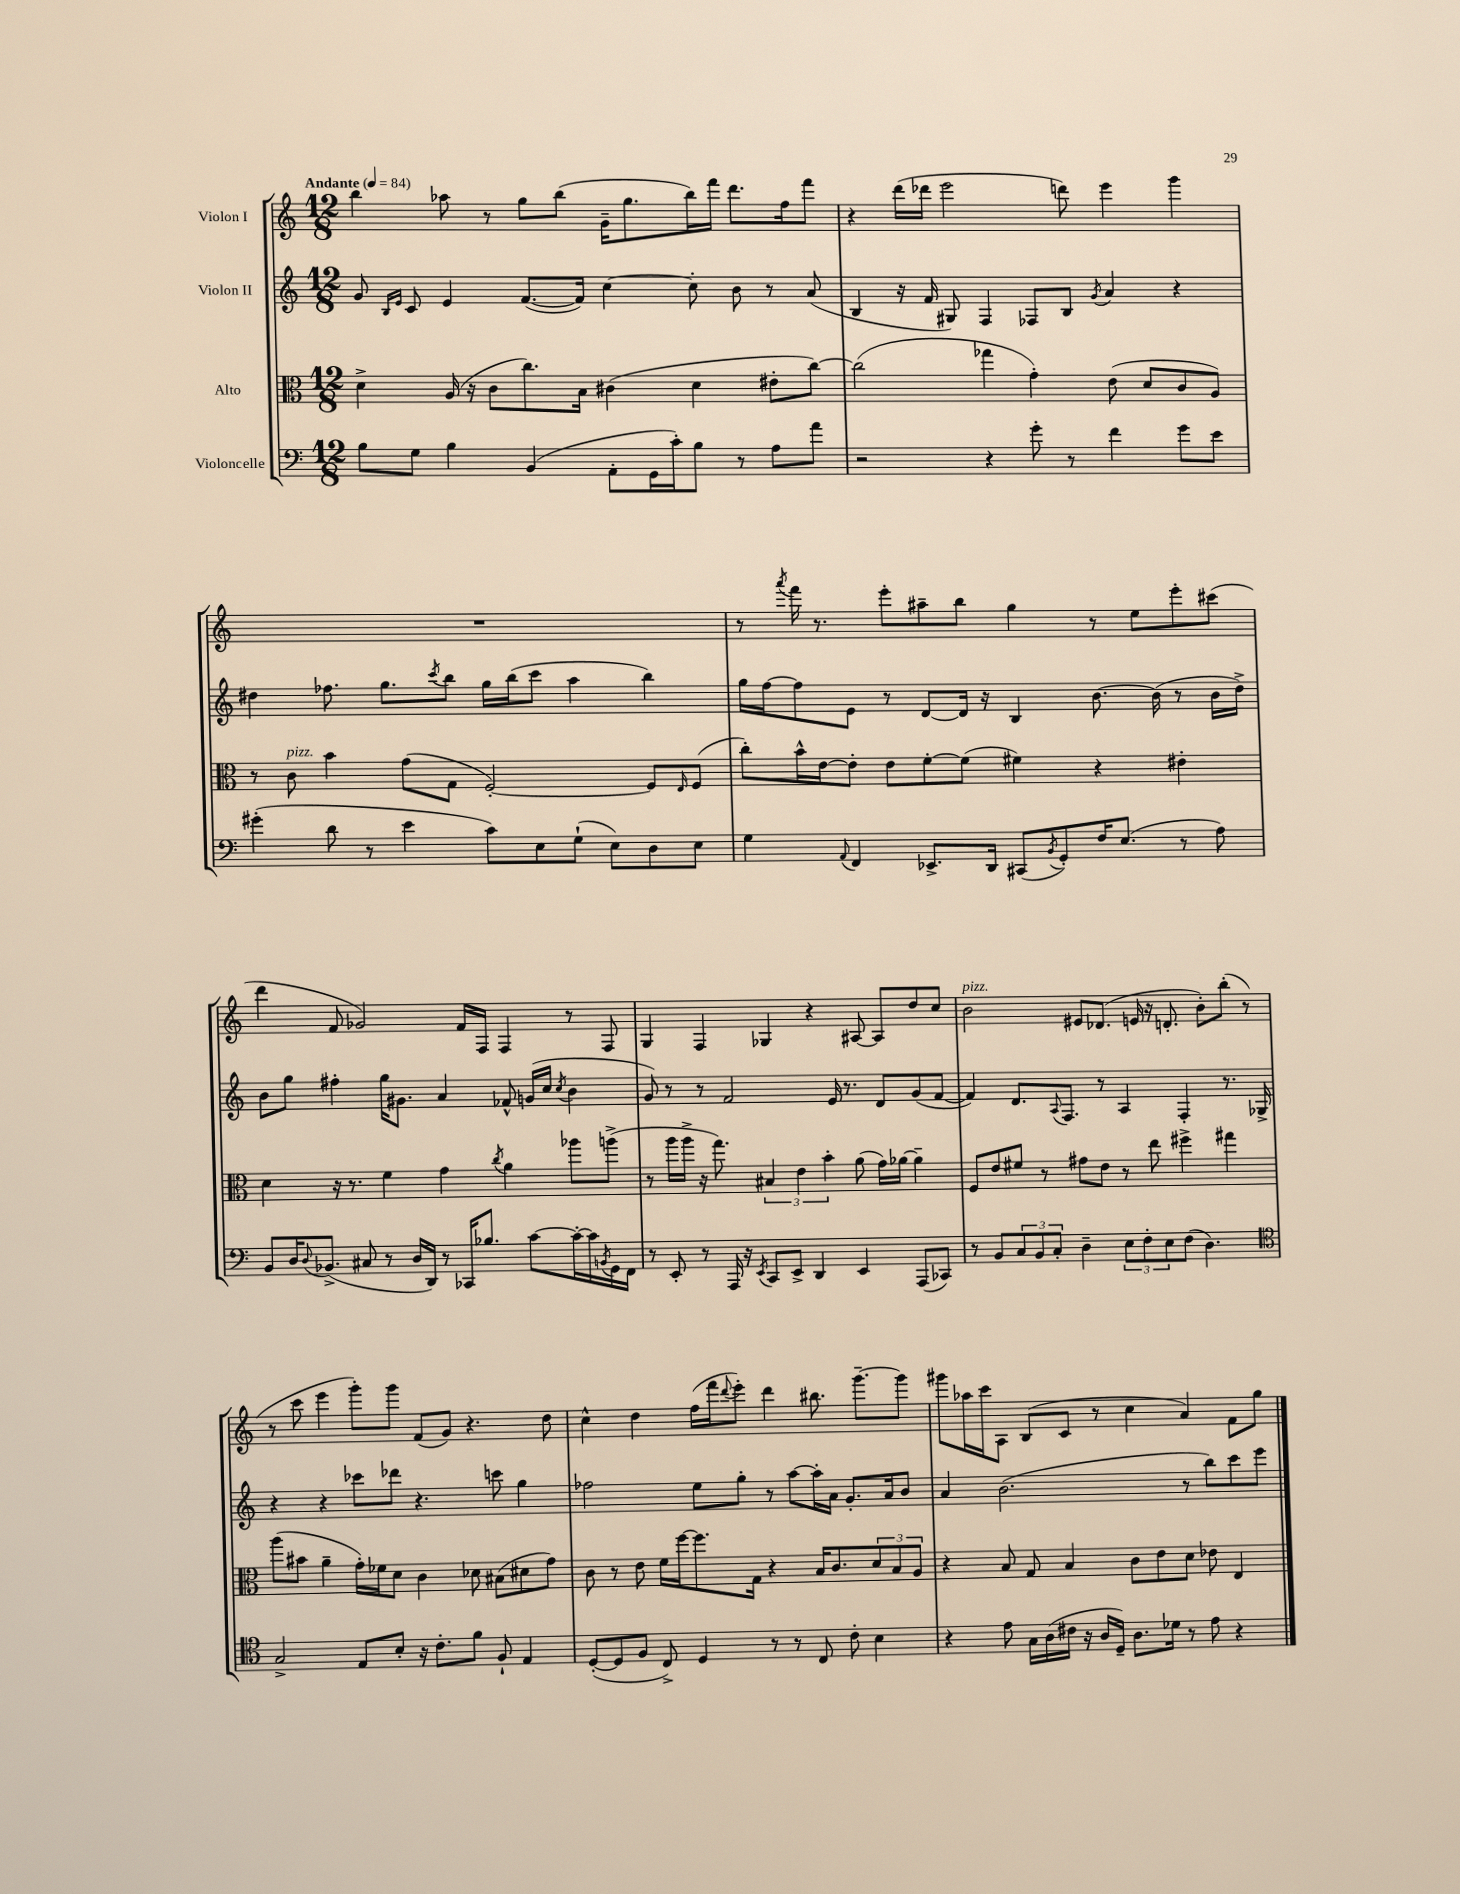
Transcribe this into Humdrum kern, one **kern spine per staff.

**kern	**kern	**kern	**kern
*staff4	*staff3	*staff2	*staff1
*clefF4	*clefC3	*clefG2	*clefG2
*k[]	*k[]	*k[]	*k[]
*M12/8	*M12/8	*M12/8	*M12/8
*MM84	*MM84	*MM84	*MM84
8B\L	4d^\	8g/	4bb\
.	.	16qqB/LL	.
.	.	16qqe/JJ	.
8G\J	.	8c/	.
4B\	(16A/	4e/	8aa-\
.	16r	.	.
.	8c\L	.	8r
(4BB/	8.cc\)	([8.f/L	8gg\L
.	.	.	(8bb\J
.	16B\Jk	16f/]Jk)	.
8AA'\L	(4c#\	[4cc\	16g~\LK
.	.	.	8.gg\
16GG\L	.	.	.
16c'\J)	.	.	.
8B\J	4d\	8cc'\]	16bb\L)
.	.	.	16fff\JJ
8r	.	8b\	8.ddd\L
8A\L	8e#'\L	8r	.
.	.	.	16ff\k
8a\J	[8cc\J)	(8a/	8fff\J
=	=	=	=
2r	(2cc\]	4B/	4r
.	.	16r	(16ddd\LL
.	.	16f/	16ddd-\JJ
.	.	8G#/)	2eee\
4r	4gg-\	4F/	.
8g'\	4g'\)	8F-/L	.
8r	.	8B/J	8ddd\)
.	.	8qg/	.
4f\	(8e\	4a/	4eee\
.	8d/L	.	.
8g\L	8c/	4r	4ggg\
8e\J	8A/J)	.	.
=	=	=	=
(4g#'\	8r	4dd#\	1.r
.	8c\	.	.
8d\	4b\	8.ff-\	.
8r	.	.	.
.	.	8.gg\L	.
4e\	(8g\L	.	.
.	.	8qccc/	.
.	8G\J	8bb\J	.
8c\L)	[2F'/)	16gg\LL	.
.	.	(16bb\J	.
8E\	.	8ccc\J	.
(8G`\J	.	4aa\	.
8E\L)	.	.	.
8D\	8F/]L	4bb\)	.
.	16qqE/	.	.
8E\J	(8F/J	.	.
=	=	=	=
4G\	8cc'\L)	16gg\LL	8r
.	.	[16ff\J	.
.	.	.	8qaaa/
.	16b^^\L	8ff\]	16fff\
.	[16e\J	.	8.r
8qqAA/	.	.	.
4FF/	8e'\]J	8e\J	.
.	8e\L	8r	8eee'\L
8.EE-^/L	[8f'\	[8d/L	8aa#~\
.	(8f\]J	16d/]Jk	8bb\J
16DD/Jk	.	16r	.
(8CC#/L	4f#\)	4B/	4gg\
8qBB/	.	.	.
8GG'/)	.	.	.
16F/K	4r	[8.b\	8r
(8.E/J	.	.	.
.	.	.	8ee\L
.	.	(16b\]	.
8r	4e#'\	8r	8eee'\
8A\)	.	16b\LL	(8ccc#\J
.	.	16dd^\JJ)	.
=	=	=	=
8BB/L	4d\	8b\L	4ddd\
16D/K	.	8gg\J	.
8qqD/	.	.	.
(8.BB-^/J	.	.	.
.	16r	4ff#'\	8f/
.	8.r	.	.
8C#/	.	.	2g-/)
8r	4f\	16gg\LK	.
.	.	8.g#\J	.
16D/LL	.	.	.
16DD/JJ)	.	.	.
8r	4g\	4a/	.
16CC-/LK	.	.	16f/LL
8.B-/J	.	.	16F/JJ
.	8qcc/	.	.
.	4a\	8f-^^/	4F/
[8c\L	.	(16g/LL	.
.	.	16cc/JJ	.
.	.	8qcc/	.
16c'\_L	8aa-\L	4b\	8r
16c\]	.	.	.
8qBB/	.	.	.
16GG\	(8aa^\J	.	8F/
16FF\JJ	.	.	.
=	=	=	=
8r	8r	8g/)	4G/
8EE'/	16aa\LL	8r	.
.	16aa^\JJ	.	.
8r	16r	8r	4F/
.	8.gg\)	.	.
16AAA/	.	2f/	.
16r	.	.	.
8qEE/	.	.	.
8CC/L	6B#/	.	4G-/
8EE^/J	.	.	.
.	6e\	.	.
4DD/	.	.	4r
.	6b'\	.	.
.	.	16e/	.
.	.	8.r	.
4EE/	(8a\	.	[8A#/
.	16g\LL)	8d/L	8A#/]L
.	[16a-\JJ	.	.
(8AAA/L	4a-~\]	(8g/	8dd/
8CC-/J)	.	[8f/J	8cc/J
=	=	=	=
8r	8F/L	4f/])	2b\
8BB/L	8e/	.	.
12C/	8f#/J	8.d/L	.
12BB/	.	.	.
.	8r	.	.
12C'/J	.	.	.
.	.	8qqA/	.
.	.	8.F/J	.
4D~\	8g#\L	.	8e#/L
.	8e\J	8r	(8.d-/J
12E\L	8r	4A/	.
.	.	.	16e/
12F'\	.	.	.
.	8ee\	.	16r
12E\	.	.	.
.	.	.	8.d'/
(8F\J	4ff#^\	4F'/	.
4.D\)	.	.	8b'\L)
.	4gg#\	8.r	(8bb'\J
.	.	.	8r
.	.	16G-^/	.
=	=	=	=
*clefC4	*	*	*
2G^/	(8aa\L	4r	8r
.	8b#\J	.	8ccc\
.	4a~\	4r	4eee\
8E/L	16g'\LL)	8ccc-\L	8ggg'\L)
.	16f-\J	.	.
8B'/J	8d\J	8ddd-\J	8ggg\J
16r	4c\	4.r	(8f/L
8.c'\L	.	.	.
.	.	.	8g/J)
8f\J	8d-\	.	4.r
8F`/	(8B#\L	8ccc\	.
4E/	8d#\	4gg\	.
.	8g\J)	.	8dd\
=	=	=	=
([8D'/L	8c\	2ff-\	4cc^^\
8D/]	8r	.	.
8F/J	8e\	.	4dd\
8C^/)	16f\LL	.	.
.	[16ff\J	.	.
4D/	8.ff\]	8ee\L	(16ff\LL
.	.	.	16fff\J
.	.	.	8qqddd/
.	.	8gg'\J	8eee'\J)
.	16G\Jk	.	.
8r	4r	8r	4ddd\
8r	.	[8aa\L	.
8C/	16B/LK	16aa'\]L	8.bb#\
.	8.c/	16a\JJ	.
8c'\	.	8.g'/L	.
.	.	.	[8.ggg~\L
4B\	12d/	.	.
.	.	16a/k	.
.	12B/	.	.
.	.	8b/J	8ggg\]J
.	12A/J	.	.
=	=	=	=
4r	4r	4a/	8ggg#\L
.	.	.	16aa-\L
.	.	.	16ccc\J
8e\	8B/	(2.b\	8A\J
16G\LL	8G/	.	(8B/L
(16A\	.	.	.
16c#\JJ	4B/	.	8c/J
16r	.	.	.
16A/LL	.	.	8r
16D~/JJ)	.	.	.
8.A\L	8c\L	.	4cc\
.	8e\	.	.
16d-\Jk	.	.	.
8r	8d\J	8r	4a/)
8e\	8e-\	8bb\L)	.
4r	4E/	8ccc\	8f\L
.	.	8eee\J	8gg\J
==	==	==	==
*-	*-	*-	*-
